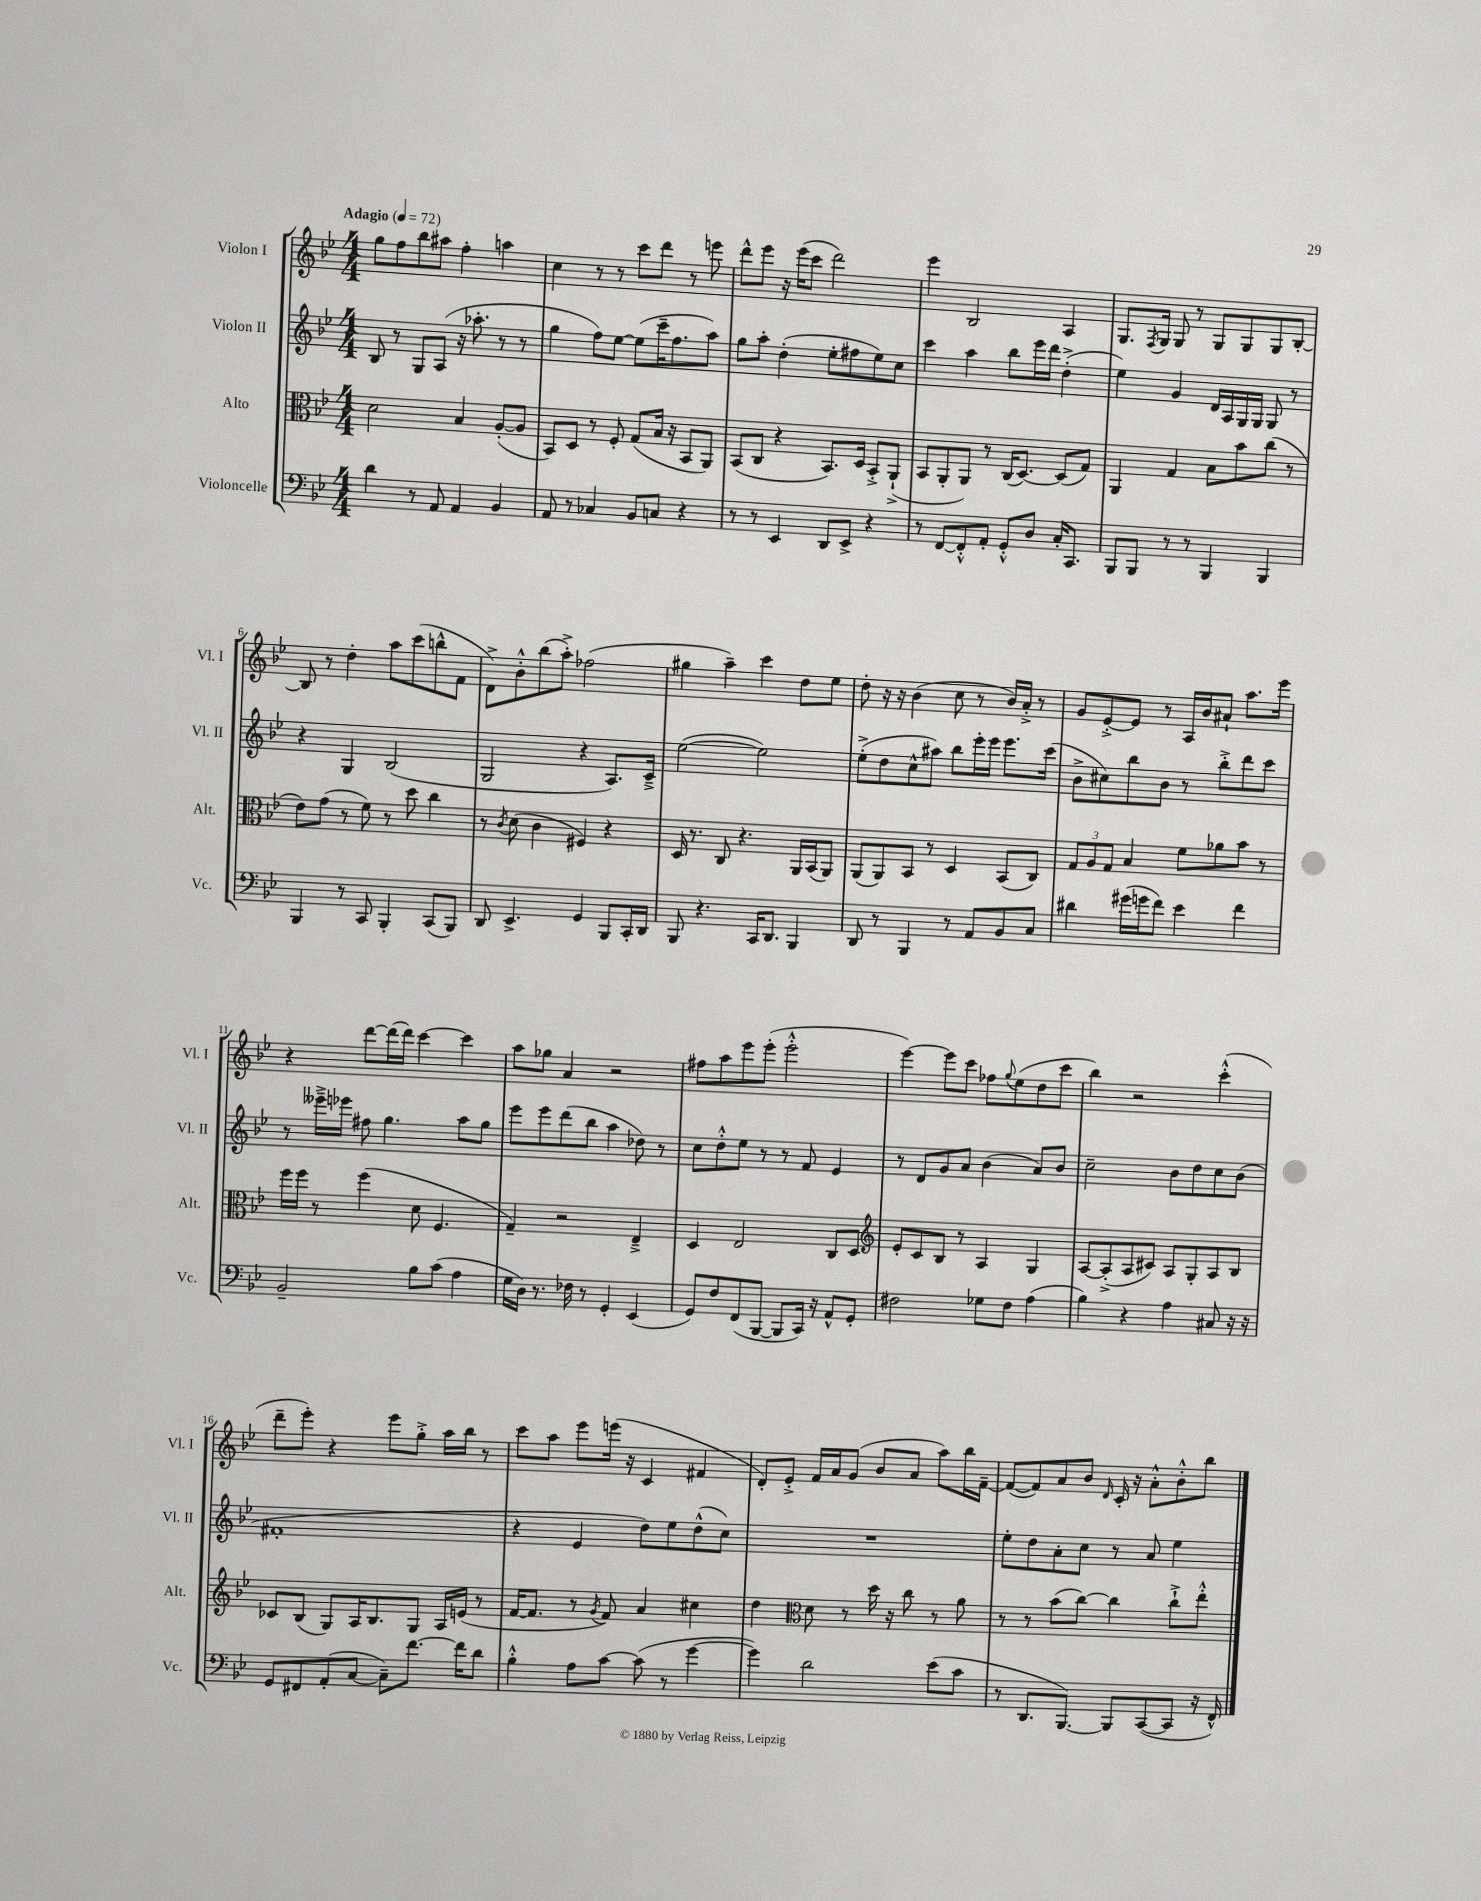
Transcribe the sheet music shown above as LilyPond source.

<<
\new StaffGroup <<
\new Staff = "s0" \with { instrumentName = "Violon I" shortInstrumentName = "Vl. I" } {
    \clef treble \key bes \major \numericTimeSignature \time 4/4 \tempo "Adagio" 4 = 72
    g''8 f''8 bes''8 ais''8 f''4-. a''4 |
    c''4 r8 r8 c'''8 d'''8 r8 e'''8 |
    d'''8-^ ees'''8 r16 ees'''16( c'''8 d'''2) |
    ees'''4 bes2 a4 |
    g8. \acciaccatura { f8 } g16 g8 r8 g8 g8 g8 bes8~-. |
    bes8 r8 d''4-. a''8 c'''8( b''8-^ f'8 |
    d'8->) bes'8-.-^ bes''8( a''8-.->) fes''2( |
    gis''4 a''4--) c'''4 d''8 ees''8 |
    d''8-. r16 r16 bes'4( c''8 r8 bes'16) a'16-.-> r8 |
    g'8 ees'8~-.-> ees'8 r8 a16 bes'16 ais'8-! a''8. ees'''16 |
    r4 d'''8~ d'''16( d'''16) c'''4~ c'''4 |
    a''8 ges''8 a'4 r2 |
    fis''8 a''8 ees'''8 ees'''8-.( ees'''2-.-^ |
    ees'''4~) ees'''8 c'''8 fes''8 \appoggiatura { g''8 } ees''8( d''8 c'''8 |
    bes''4) r2 c'''4-.-^( |
    d'''8-- ees'''8-.) r4 ees'''8 g''8-.-> a''16 bes''16 r8 |
    c'''8 a''8 ees'''8 e'''16( r16 c'4 fis'4 |
    d'8-.) ees'8-.-> f'16 a'16 g'8( bes'8 a'8 a''8) bes''16 f'16~-- |
    f'8~( f'8) a'8 bes'8 \grace { d'16 } c'16-. r16 a'8-.-^ bes'8-.-^ bes''8 \bar "|." |
}
\new Staff = "s1" \with { instrumentName = "Violon II" shortInstrumentName = "Vl. II" } {
    \clef treble \key bes \major \numericTimeSignature \time 4/4
    bes8 r8 g8 a8( r16 aes''8.-. r8 r8 |
    g''4 f''8) ees''8~ ees''8( c'''16-- f''8. a''8) |
    g''8 a''8-. d''4-.( ees''8-. fis''8 ees''8) c''8 |
    c'''4 a''4 bes''8 ees'''16 d'''16 d''4-.->( |
    ees''4) g'4 d'16 a16 g16 g16 g8 r8 |
    r4 g4 bes2( |
    g2 r4 a8.) c'16---> |
    ees''2~( ees''2) |
    ees''8-.->( d''8 c''8-^ ais''8) bes''8 ees'''16-. ees'''16 ees'''8. c'''16( |
    bes'8-> cis''8) bes''8 bes'8 r8 bes''8-.-> d'''8 c'''8 |
    r8 eeses'''16---> ees'''16 fis''8 g''4. a''8 g''8 |
    ees'''8 ees'''8 d'''8( bes''8 a''4 des''8) r8 |
    c''8 d''8-.-^ ees''8 r8 r8 f'8 ees'4 |
    r8 d'8 g'8 a'8 bes'4( a'8) bes'8 |
    c''2-- bes'8 d''8 c''8 bes'8( |
    fis'1-. |
    r4 ees'4 d''8) ees''8 d''8-^( c''8) |
    R1 |
    ees''8-. d''8 a'8-. c''8 r8 a'8 ees''4 \bar "|." |
}
\new Staff = "s2" \with { instrumentName = "Alto" shortInstrumentName = "Alt." } {
    \clef alto \key bes \major \numericTimeSignature \time 4/4
    d'2 bes4 a8~-.( a8 |
    bes,8) d8 r8 f8-. g8( bes16 r16 bes,8 a,8) |
    bes,8( c8 r4 bes,8.) d16 bes,8-.-> a,8-!->( |
    bes,8 a,8-. a,8) r8 c16( d8.~) d8( g8) |
    a,4 g4 bes8 bes'8 c''8( r8 |
    ees'8) g'8( r8 f'8) r8 d''8 c''4 |
    r8 \acciaccatura { c'8 } d'8( c'4 fis4) r4 |
    d16 r8. c8 r4. a,16 bes,16( a,8) |
    a,8( a,8) bes,8 r8 d4 bes,8( c8) |
    \tuplet 3/2 { g8 a8 g8 } bes4 f'8 aes'8 bes'8 r8 |
    f''16 f''16 r8 f''4( d'8 f4. |
    g4--) r2 ees4---> |
    d4 ees2 c8 d8 |
    \clef treble ees'8-. c'8 bes8 r8 a4 g4 |
    a8~ a8-.->( a8 cis'8) a8 g8-. a8 bes8 |
    ces'8 bes8( g8) a16 bes8. g8 a16 e'16( r8 |
    f'16~ f'8. r8 \acciaccatura { g'8 } f'8) a'4 cis''4 |
    d''4 \clef alto d'8 r8 d''16 r16 c''8 r8 a'8 |
    r8 r8 bes'8( c''8~) c''4 c''8-!-> ees''8-.-^ \bar "|." |
}
\new Staff = "s3" \with { instrumentName = "Violoncelle" shortInstrumentName = "Vc." } {
    \clef bass \key bes \major \numericTimeSignature \time 4/4
    d'4 r8 a,8 a,4 bes,4 |
    a,8 r8 ces4 bes,8 c8 r4 |
    r8 r8 ees,4 d,8 ees,8-> r4 |
    r8 f,8~ f,8-.-^ a,8-. g,8-.-^ d8 c16-. c,8. |
    bes,,8 bes,,8 r8 r8 bes,,4 bes,,4 |
    bes,,4 r8 c,8 bes,,4-. c,8( bes,,8) |
    d,8 ees,4.-> g,4 bes,,8 c,16-. d,16 |
    bes,,8 r4. c,16 d,8. bes,,4 |
    d,8 r8 bes,,4 r8 a,8 bes,8 c8 |
    dis'4 gis'16( g'16 f'8) ees'4 f'4 |
    bes,2-- bes8 c'8( a4 |
    g16 d16) r8. fes16 r8 g,4-. ees,4( |
    g,8) f8 f,8( bes,,8~ bes,,8 c,16) r16 a,8-^ g,8-. |
    fis2 ges8 fis8 a4( |
    bes4) r4 a4 cis8 r16 r16 |
    g,8 fis,8 a,8-.( c8~ c8--) f'8.~ f'16 d'8 |
    bes4-.-^ a8 c'8~ c'8( r8 g'4~ |
    g'4) d'2 ees'8( c'8 |
    r8 d,8. bes,,8.~) bes,,8 c,8~( c,8 r16 f,16-^) \bar "|." |
}
>>
>>
